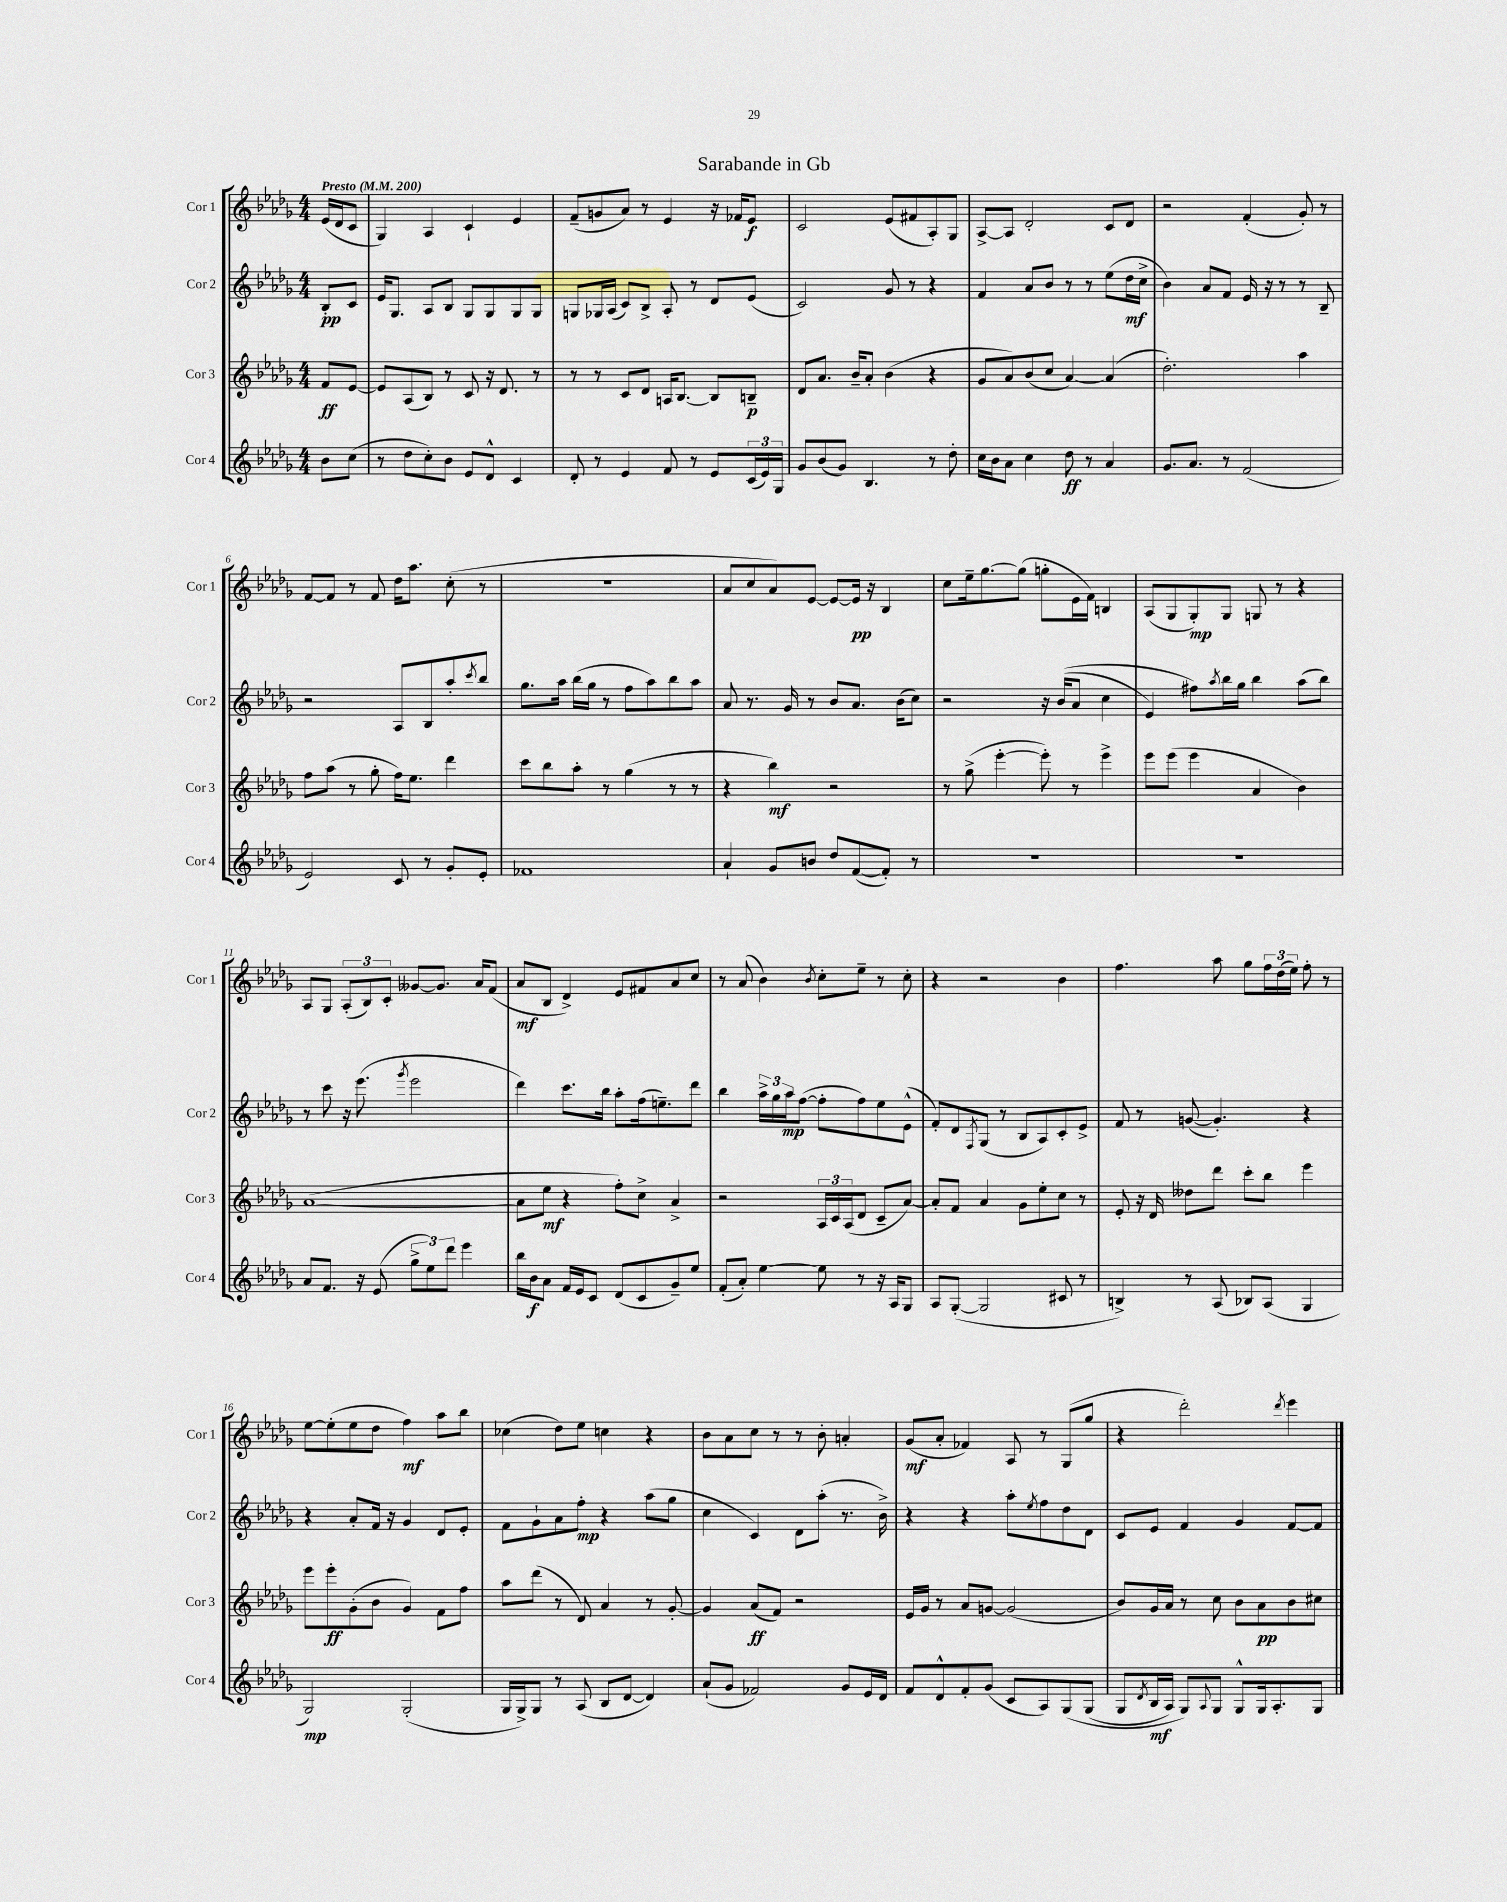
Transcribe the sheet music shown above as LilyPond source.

\header { title = "Sarabande in Gb" }
<<
\new StaffGroup <<
\new Staff = "s0" \with { instrumentName = "Cor 1" shortInstrumentName = "Cor 1" } {
    \clef treble \key des \major \numericTimeSignature \time 4/4 \partial 4 \tempo "Presto" 4 = 200
    ees'16( des'16 c'8 |
    ges4) aes4 c'4-! ees'4 |
    f'8--( g'8 aes'8) r8 ees'4 r16 fes'16 ees'8\f |
    c'2 ees'8( fis'8 aes8-.) ges8 |
    aes8~-> aes8 des'2-. c'8 des'8 |
    r2 f'4-.( ges'8-.) r8 |
    f'8~ f'8 r8 f'8 des''16 aes''8. c''8-.( r8 |
    R1 |
    aes'8 c''8 aes'8) ees'8~ ees'8~ ees'16\pp r16 bes4 |
    c''8 ees''16-- ges''8.~ ges''8( g''8-. ees'16 f'16) b4 |
    aes8( ges8 ges8-.\mp) ges8 g8 r8 r4 |
    aes8 ges8 \tuplet 3/2 { aes8-.( bes8) c'8-. } geses'8~ geses'8. aes'16 f'8( |
    aes'8\mf bes8 des'4->) ees'8 fis'8 aes'8 c''8 |
    r8 aes'8( bes'4) \acciaccatura { bes'8 } c''8-. ees''8-- r8 c''8-. |
    r4 r2 bes'4 |
    f''4. aes''8 ges''8 \tuplet 3/2 { f''16 des''16( ees''16) } f''8-. r8 |
    ees''8~ ees''8-.( ees''8 des''8 f''4\mf) aes''8 bes''8 |
    ces''4( des''8) ees''8 c''4 r4 |
    bes'8 aes'8 c''8 r8 r8 bes'8-. a'4-. |
    ges'8\mf( aes'8-. fes'4) aes8 r8 ges8( ges''8 |
    r4 des'''2-.) \acciaccatura { des'''8 } ees'''4 \bar "|." |
}
\new Staff = "s1" \with { instrumentName = "Cor 2" shortInstrumentName = "Cor 2" } {
    \clef treble \key des \major \numericTimeSignature \time 4/4 \partial 4
    bes8-.\pp c'8 |
    ees'16 ges8. aes8 bes8 ges8 ges8 ges8 ges8 |
    g8 ges16 aes16( c'8) bes8-> aes8-. r8 des'8 ees'8( |
    c'2) ges'8 r8 r4 |
    f'4 aes'8 bes'8 r8 r8 ees''8( des''16\mf c''16-> |
    bes'4) aes'8 f'8 ees'16 r16 r8 r8 bes8-- |
    r2 aes8 bes8 aes''8-. \acciaccatura { c'''8 } bes''8 |
    ges''8. aes''16 bes''16( ges''16 r8 f''8 aes''8) bes''8 aes''8 |
    aes'8 r8. ges'16 r8 bes'8 aes'8. bes'16( c''8) |
    r2 r16 bes'16(\( aes'8 c''4 |
    ees'4) fis''8\) \acciaccatura { aes''8 } bes''16 ges''16 bes''4 aes''8( bes''8) |
    r8 c'''8 r16 ees'''8.( \acciaccatura { ges'''8 } ees'''2 |
    des'''4) c'''8. bes''16 aes''8-. f''16( e''8.--) des'''8 |
    bes''4 \tuplet 3/2 { aes''16-> ges''16 aes''16\mp } f''8~( f''8-. f''8) ees''8 ees'8-^( |
    f'8-.) des'8 \acciaccatura { f8 } ges8( r8 bes8 aes8) c'8-. ees'8-> |
    f'8 r8 g'8~( g'4.-.) r4 |
    r4 aes'8-. f'16 r16 ges'4 des'8 ees'8-. |
    f'8 ges'8-! aes'8 f''8-.\mp r4 aes''8( ges''8 |
    c''4 c'4) des'8 aes''8-.( r8. bes'16->) |
    r4 r4 aes''8-. \acciaccatura { ees''8 } f''8 des''8 des'8 |
    c'8 ees'8 f'4 ges'4 f'8~ f'8 \bar "|." |
}
\new Staff = "s2" \with { instrumentName = "Cor 3" shortInstrumentName = "Cor 3" } {
    \clef treble \key des \major \numericTimeSignature \time 4/4 \partial 4
    f'8\ff ees'8~ |
    ees'8 aes8( bes8) r8 c'8 r16 des'8. r8 |
    r8 r8 c'8 des'8 a16 bes8.~ bes8 b8--\p |
    des'8 aes'8. bes'16-- aes'8-. bes'4( r4 |
    ges'8 aes'8) bes'8( c''8 aes'4~) aes'4( |
    des''2.-.) aes''4 |
    f''8 aes''8( r8 ges''8-. f''16) ees''8. des'''4 |
    c'''8 bes''8 aes''8-. r8 ges''4( r8 r8 |
    r4 bes''4\mf) r2 |
    r8 ges''8->( ees'''4~-. ees'''8-.) r8 ees'''4-> |
    ees'''8 ees'''8( ees'''4 aes'4 bes'4) |
    aes'1~( |
    aes'8 ees''8\mf r4 f''8-.) c''8-> aes'4-> |
    r2 \tuplet 3/2 { aes16 c'16 aes16( } des'8 c'8-- aes'8~) |
    aes'8-. f'8 aes'4 ges'8 ees''8-. c''8 r8 |
    ees'8-. r16 des'16 deses''8 des'''8 c'''8-. bes''8 ees'''4 |
    ees'''8 ees'''8-.\ff ges'8-.( bes'8 ges'4) f'8 f''8 |
    aes''8 des'''8( r8 des'8) aes'4 r8 ges'8~-. |
    ges'4 aes'8\ff( f'8) r2 |
    ees'16 ges'16 r8 aes'8 g'8~ g'2( |
    bes'8) ges'16 aes'16 r8 c''8 bes'8 aes'8\pp bes'8 cis''8 \bar "|." |
}
\new Staff = "s3" \with { instrumentName = "Cor 4" shortInstrumentName = "Cor 4" } {
    \clef treble \key des \major \numericTimeSignature \time 4/4 \partial 4
    bes'8 c''8( |
    r8 des''8 c''8-.) bes'8 ees'8 des'8-^ c'4 |
    des'8-. r8 ees'4 f'8 r8 ees'8 \tuplet 3/2 { c'16( ees'16) ges16 } |
    ges'8 bes'8( ges'8) bes4. r8 des''8-. |
    c''16 bes'16 aes'8 c''4 des''8\ff r8 aes'4 |
    ges'8. aes'8. r8 f'2( |
    ees'2) c'8 r8 ges'8-. ees'8-. |
    fes'1 |
    aes'4-! ges'8 b'8 des''8 f'8~( f'8-.) r8 |
    R1 |
    R1 |
    aes'8 f'8. r16 ees'8( \tuplet 3/2 { ges''8-> ees''8) des'''8 } ees'''4 |
    bes''16 bes'16\f aes'8 f'16 ees'16 c'8 des'8( c'8 ges'8--) ees''8 |
    f'8-.( aes'8-.) ees''4~ ees''8 r8 r16 aes16 ges8 |
    aes8 ges8~-.( ges2 cis'8 r8 |
    b4->) r8 aes8( bes8) aes8( ges4 |
    ges2\mp) ges2-.( |
    ges16 ges16->) ges8 r8 aes8( bes8 des'8~ des'4) |
    aes'8-!( ges'8 fes'2) ges'8 ees'16 des'16 |
    f'8 des'8-^ f'8-. ges'8( c'8 aes8) ges8\( ges8( |
    ges8 \acciaccatura { des'8 } bes16\mf aes16) ges8\) \appoggiatura { aes8 } ges8 ges8-^ ges16 aes8.-. ges8 \bar "|." |
}
>>
>>
